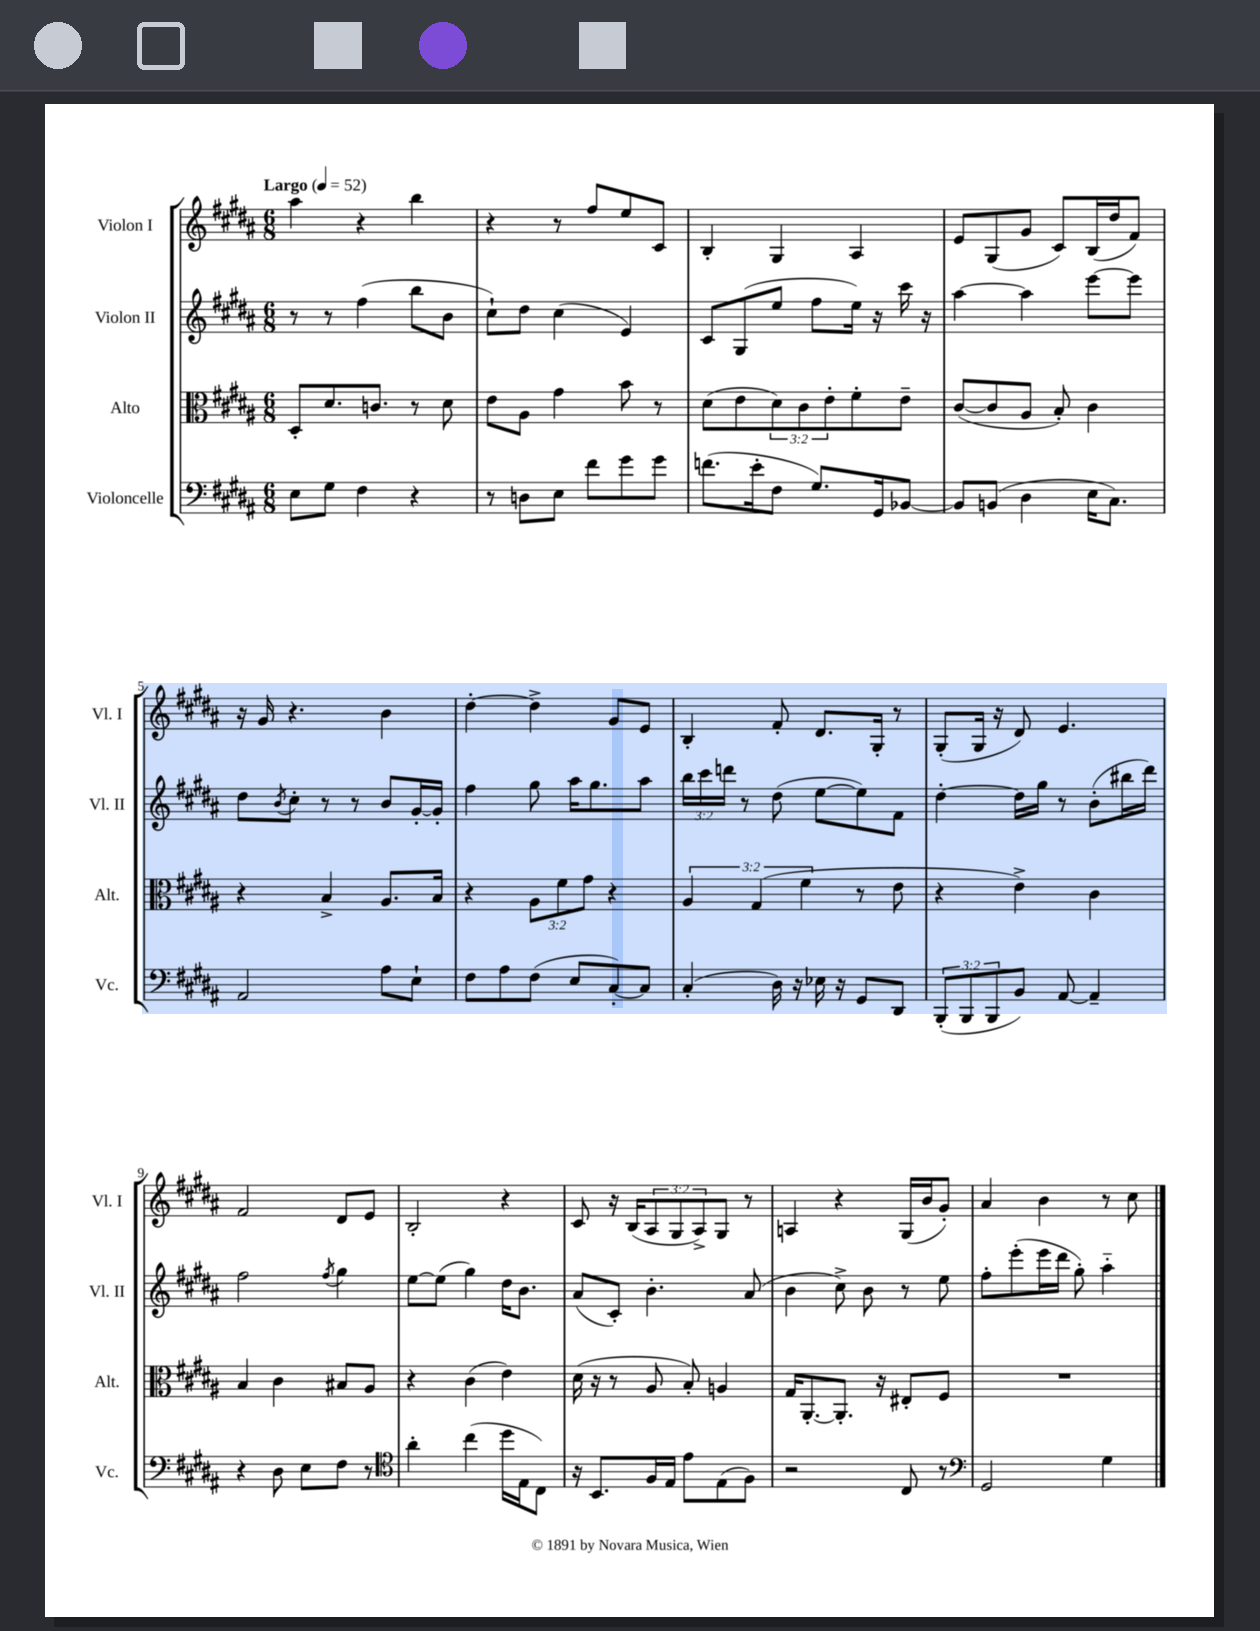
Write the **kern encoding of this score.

**kern	**kern	**kern	**kern
*staff4	*staff3	*staff2	*staff1
*clefF4	*clefC3	*clefG2	*clefG2
*k[f#c#g#d#a#]	*k[f#c#g#d#a#]	*k[f#c#g#d#a#]	*k[f#c#g#d#a#]
*M6/8	*M6/8	*M6/8	*M6/8
*MM52	*MM52	*MM52	*MM52
8E	8D#'	8r	4aa#
8G#	8.d#	8r	.
4F#	.	(4ff#	4r
.	8.c	.	.
4r	8r	8bb	4bb
.	8d#	8b	.
=	=	=	=
8r	8e	8cc#`)	4r
8D	8A#	8dd#	.
8E	4g#	(4cc#	8r
8f#	.	.	8ff#
8g#	8b	4e)	8ee
8g#	8r	.	8c#
=	=	=	=
(8.f	(8d#	8c#	4B'
.	8e	(8G#	.
16e'	.	.	.
8F#	12d#)	8ee	4G#
.	12c#	.	.
8.G#)	.	8ff#	.
.	12e'	.	.
.	8f#'	16ee)	4A#
16GG#	.	16r	.
[8BB-	8e~	16ccc#	.
.	.	16r	.
=	=	=	=
8BB-]	([8c#	[4aa#	8e
(8BB	8c#]	.	(8G#
4D#	8A#	4aa#]	8g#
.	8B')	.	8c#)
16E	4c#	[8eee	(16B
8.C#)	.	.	16dd#
.	.	8eee]	8f#)
=	=	=	=
2AA#	4r	8dd#	16r
.	.	.	16g#
.	.	8qb	.
.	.	8cc#'	4.r
.	4B^	8r	.
.	.	8r	.
8A#	8.A#	8b	4b
8E`	.	[16g#'	.
.	16B	16g#']	.
=	=	=	=
8F#	4r	4ff#	[4dd#'
8A#	.	.	.
(8F#	12A#	8gg#	4dd#^]
.	12f#	.	.
8E	.	16aa#	.
.	12g#	.	.
.	.	8.gg#	.
[8C#')	4r	.	8g#
8C#]	.	8aa#	8e
=	=	=	=
(4C#'	6A#	24bb	4B'
.	.	24ccc#	.
.	.	24ddd	.
.	.	8r	.
.	(6G#	.	.
16D#)	.	(8dd#	8f#'
16r	.	.	.
.	6f#	.	.
16E-	.	[8ee	8.d#
16r	.	.	.
8GG#	8r	8ee])	.
.	.	.	16G#'
8DD#	8e	8f#	8r
=	=	=	=
(12BBB'	4r	[4dd#'	(8G#'
12BBB	.	.	.
.	.	.	16G#
12BBB	.	.	.
.	.	.	16r
8BB)	4e^)	16dd#]	8d#)
.	.	16gg#	.
[8AA#	.	8r	4.e
4AA#~]	4c#	(8b'	.
.	.	16bb#	.
.	.	16ddd#)	.
=	=	=	=
4r	4B	2ff#	2f#
8D#	4c#	.	.
8E	.	.	.
.	.	8qff#	.
8F#	8B#	4gg#	8d#
8r	8A#	.	8e
=	=	=	=
*clefC4	*	*	*
4a#'	4r	[8ee	2B'
.	.	(8ee]	.
(4cc#	(4c#	4gg#)	.
16dd#	4e)	16dd#	4r
16E	.	8.b	.
8C#)	.	.	.
=	=	=	=
16r	(16d#	(8a#	8c#
8.BB	16r	.	.
.	8r	8c#')	16r
.	.	.	(16B
16F#	8A#	4.b'	12A#
16E	.	.	.
.	.	.	12G#
8e	8B')	.	.
.	.	.	12A#^)
(8E	4A	.	8G#
8F#)	.	(8a#	8r
=	=	=	=
2r	16G#	4b	4A
.	[8.AA#'	.	.
.	8.AA#']	8cc#^)	4r
.	.	8b	.
.	16r	.	.
8C#	8E#'	8r	(16G#
.	.	.	16b
8r	8F#	8ee	8g#')
=	=	=	=
*clefF4	*	*	*
2GG#	2.r	8ff#'	4a#
.	.	(8eee'	.
.	.	16eee	4b
.	.	16ddd#	.
.	.	8gg#')	.
4G#	.	4aa#'~	8r
.	.	.	8cc#
==	==	==	==
*-	*-	*-	*-
